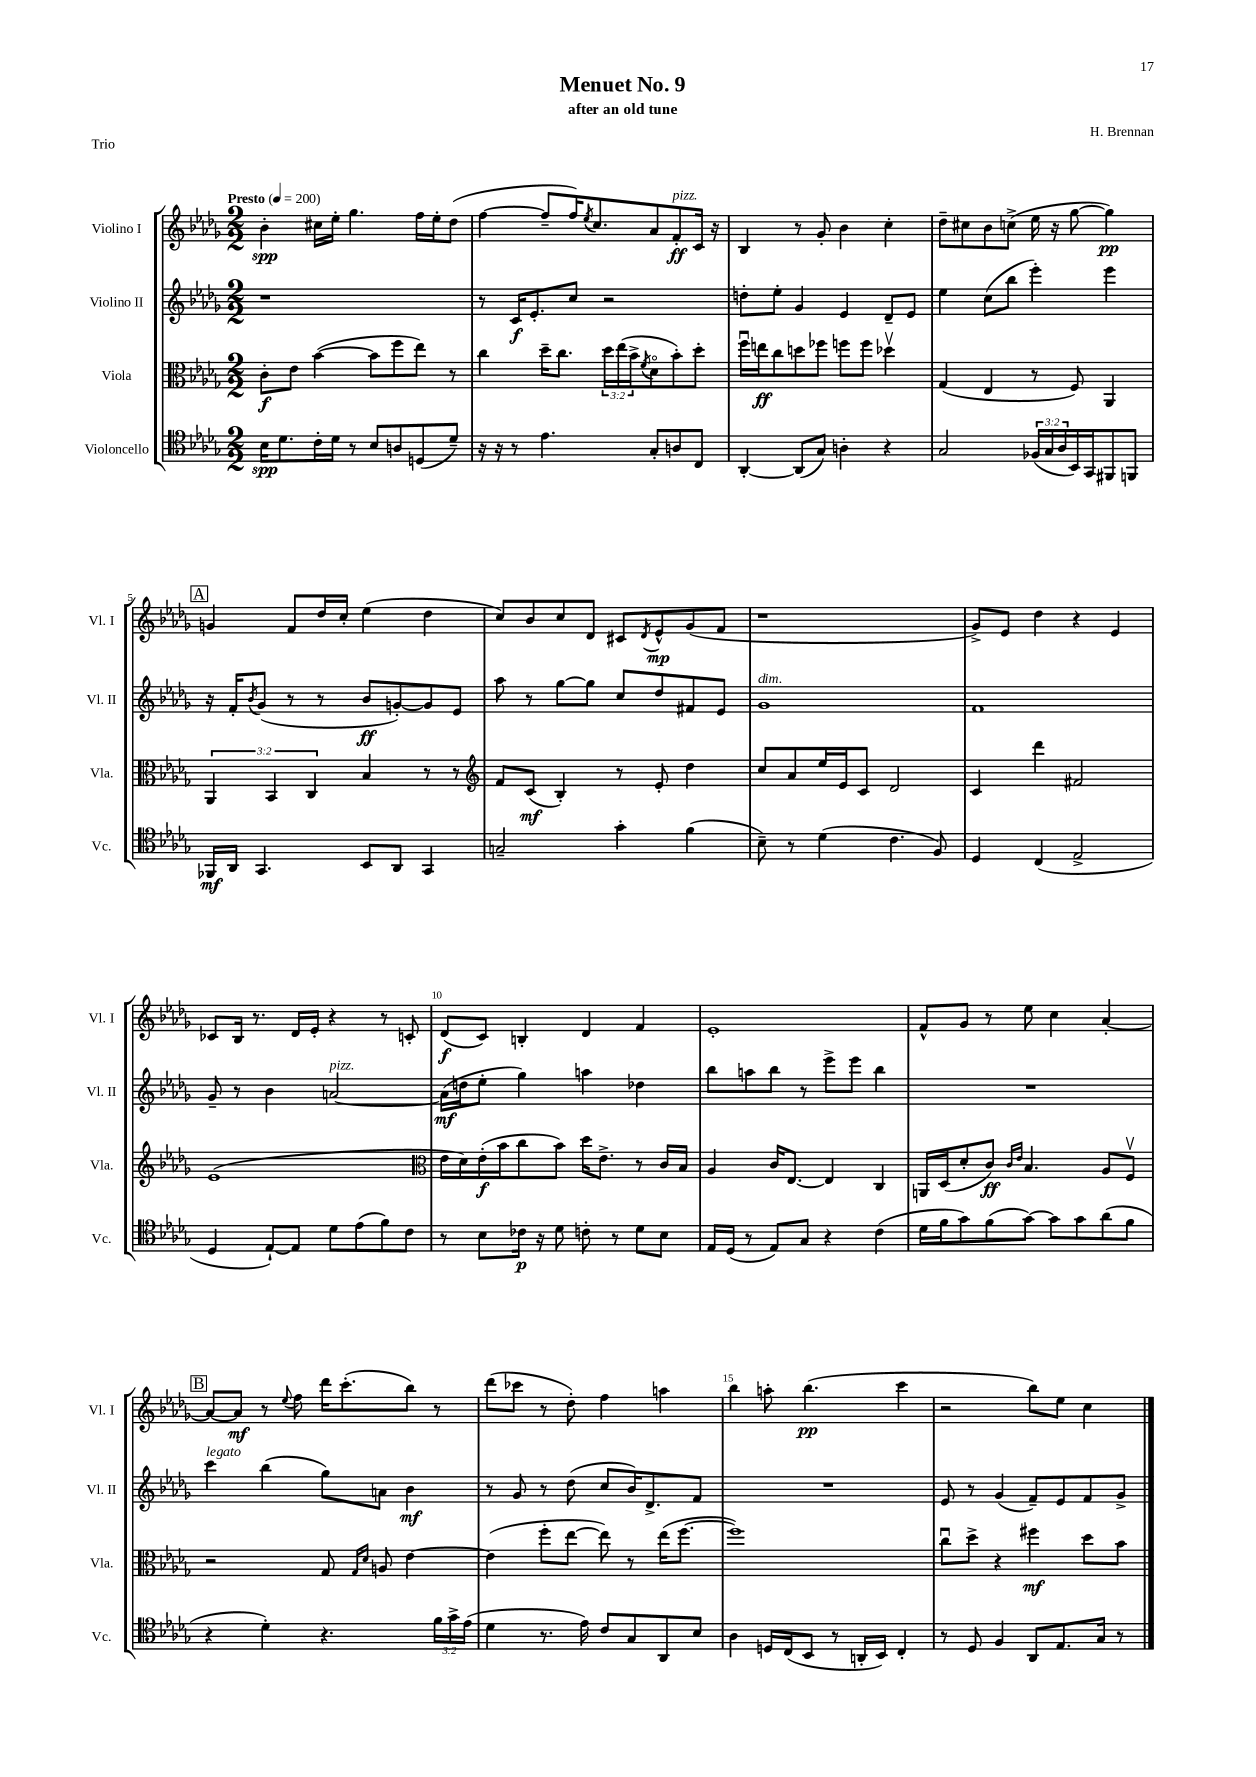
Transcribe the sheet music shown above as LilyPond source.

\header { title = "Menuet No. 9" composer = "H. Brennan" subtitle = "after an old tune" piece = "Trio" }
<<
\new StaffGroup <<
\new Staff = "s0" \with { instrumentName = "Violino I" shortInstrumentName = "Vl. I" } {
    \clef treble \key des \major \numericTimeSignature \time 2/2 \tempo "Presto" 4 = 200
    bes'4-.\spp cis''16 ees''16-. ges''4. f''16 ees''16-. des''8( |
    f''4~ f''8-- f''16) \acciaccatura { ees''8 } c''8. aes'8 f'8-.\ff^\markup { \italic "pizz." } c'16 r16 |
    bes4 r8 ges'8-. bes'4 c''4-. |
    des''8-- cis''8 bes'8 c''8->( ees''16 r16 ges''8~ ges''4\pp) |
    \mark \markup { \box "A" } g'4 f'8 des''16 c''16-. ees''4( des''4 |
    c''8) bes'8 c''8 des'8 cis'8 \acciaccatura { des'8 } ees'8-^\mp ges'8( f'8 |
    r1 |
    ges'8->) ees'8 des''4 r4 ees'4 |
    ces'8 bes16 r8. des'16 ees'16-. r4 r8 c'8-. |
    des'8\f( c'8) b4-. des'4 f'4 |
    ees'1-. |
    f'8-^ ges'8 r8 ees''8 c''4 aes'4~-. |
    \mark \markup { \box "B" } aes'8~ aes'8\mf r8 \appoggiatura { ees''8 } f''8 des'''16 c'''8.-.( bes''8) r8 |
    des'''8( ces'''8 r8 des''8-.) f''4 a''4 |
    bes''4 a''8-. bes''4.\pp( c'''4 |
    r2 bes''8) ees''8 c''4 \bar "|." |
}
\new Staff = "s1" \with { instrumentName = "Violino II" shortInstrumentName = "Vl. II" } {
    \clef treble \key des \major \numericTimeSignature \time 2/2
    r1 |
    r8 c'16\f ees'8.-. c''8 r2 |
    d''8-. ees''8-. ges'4 ees'4 des'8-- ees'8 |
    ees''4 c''8( bes''8 ees'''4-.) ees'''4 |
    \mark \markup { \box "A" } r16 f'16-. \acciaccatura { bes'8 } ges'8( r8 r8 bes'8\ff g'8~-.) g'8 ees'8 |
    aes''8 r8 ges''8~ ges''8 c''8 des''8 fis'8 ees'8 |
    ges'1^\markup { \italic "dim." } |
    f'1 |
    ges'8-- r8 bes'4 a'2~^\markup { \italic "pizz." } |
    a'16\mf( d''16 ees''8-. ges''4) a''4 des''4 |
    bes''8 a''8 bes''8 r8 ees'''8-> ees'''8 bes''4 |
    R1 |
    \mark \markup { \box "B" } c'''4^\markup { \italic "legato" } bes''4( ges''8) a'8 bes'4\mf |
    r8 ges'8 r8 des''8( c''8 bes'16) des'8.-> f'8 |
    R1 |
    ees'8 r8 ges'4( f'8--) ees'8 f'8 ges'8-> \bar "|." |
}
\new Staff = "s2" \with { instrumentName = "Viola" shortInstrumentName = "Vla." } {
    \clef alto \key des \major \numericTimeSignature \time 2/2 \override Staff.TupletNumber.text = #tuplet-number::calc-fraction-text
    c'8-.\f ees'8 bes'4~( bes'8 f''8 ees''8) r8 |
    c''4 des''16-- c''8. \tuplet 3/2 { des''16 ees''16( bes'16-> } \acciaccatura { f'8 } des'8\flageolet bes'8-.) des''8-. |
    f''16\downbow e''16\ff c''8 d''8 fes''8 f''8 f''8 des''4\upbow |
    ges4( ees4 r8 f8) aes,4 |
    \mark \markup { \box "A" } \tuplet 3/2 { aes,4 bes,4 c4 } bes4 r8 r8 |
    \clef treble f'8 c'8\mf( bes4-.) r8 ees'8-. des''4 |
    c''8 aes'8 ees''16 ees'16 c'8 des'2 |
    c'4 des'''4 fis'2 |
    ees'1( |
    \clef alto ees'16 des'16) ees'16-.\f( bes'16 c''8 bes'8) des''16 ees'8.-> r8 c'16 bes16 |
    aes4 c'16 ees8.~ ees4 c4 |
    a,16 des16( des'8-. c'8\ff) \grace { c'16 ees'16 } bes4. aes8 f8\upbow |
    \mark \markup { \box "B" } r2 ges8 \grace { ges16 des'16 } a8 ees'4~ |
    ees'4( f''8-. ees''8~ ees''8) r8 ees''16( f''8.~ |
    f''1) |
    c''8\downbow des''8-> r4 fis''4\mf des''8 bes'8 \bar "|." |
}
\new Staff = "s3" \with { instrumentName = "Violoncello" shortInstrumentName = "Vc." } {
    \clef tenor \key des \major \numericTimeSignature \time 2/2 \override Staff.TupletNumber.text = #tuplet-number::calc-fraction-text
    bes16\spp des'8. c'16-. des'16 r8 bes8 a8 d8( des'8--) |
    r16 r16 r8 ees'4. ges8-. a8 c8 |
    aes,4~-. aes,8( ges8) a4-. r4 |
    ges2 \tuplet 3/2 { fes16( ges16 aes16 } bes,16) ges,16 fis,8 f,8 |
    \mark \markup { \box "A" } fes,16\mf aes,16 ges,4. bes,8 aes,8 ges,4 |
    g2-- ges'4-. f'4( |
    bes8--) r8 des'4( c'4. f8) |
    des4 c4( ees2-> |
    des4 ees8~-!) ees8 des'8 ees'8( f'8) c'8 |
    r8 bes8 ces'16\p r16 des'8 c'8-. r8 des'8 bes8 |
    ees16 des16( r8 ees8) ges8 r4 c'4( |
    des'16 f'16 ges'8) f'8( ges'8~) ges'8 ges'8 aes'8( f'8 |
    \mark \markup { \box "B" } r4 des'4-.) r4. \tuplet 3/2 { f'16 ges'16-> ees'16( } |
    des'4 r8. ees'16) c'8 ges8 aes,8 bes8 |
    aes4 d16 c16( bes,8 r8 a,16-. bes,16) c4-. |
    r8 des8 f4 aes,8 ees8. ges16 r8 \bar "|." |
}
>>
>>
\layout { \context { \Score \override BarNumber.break-visibility = ##(#f #t #t) barNumberVisibility = #(every-nth-bar-number-visible 5) } }
